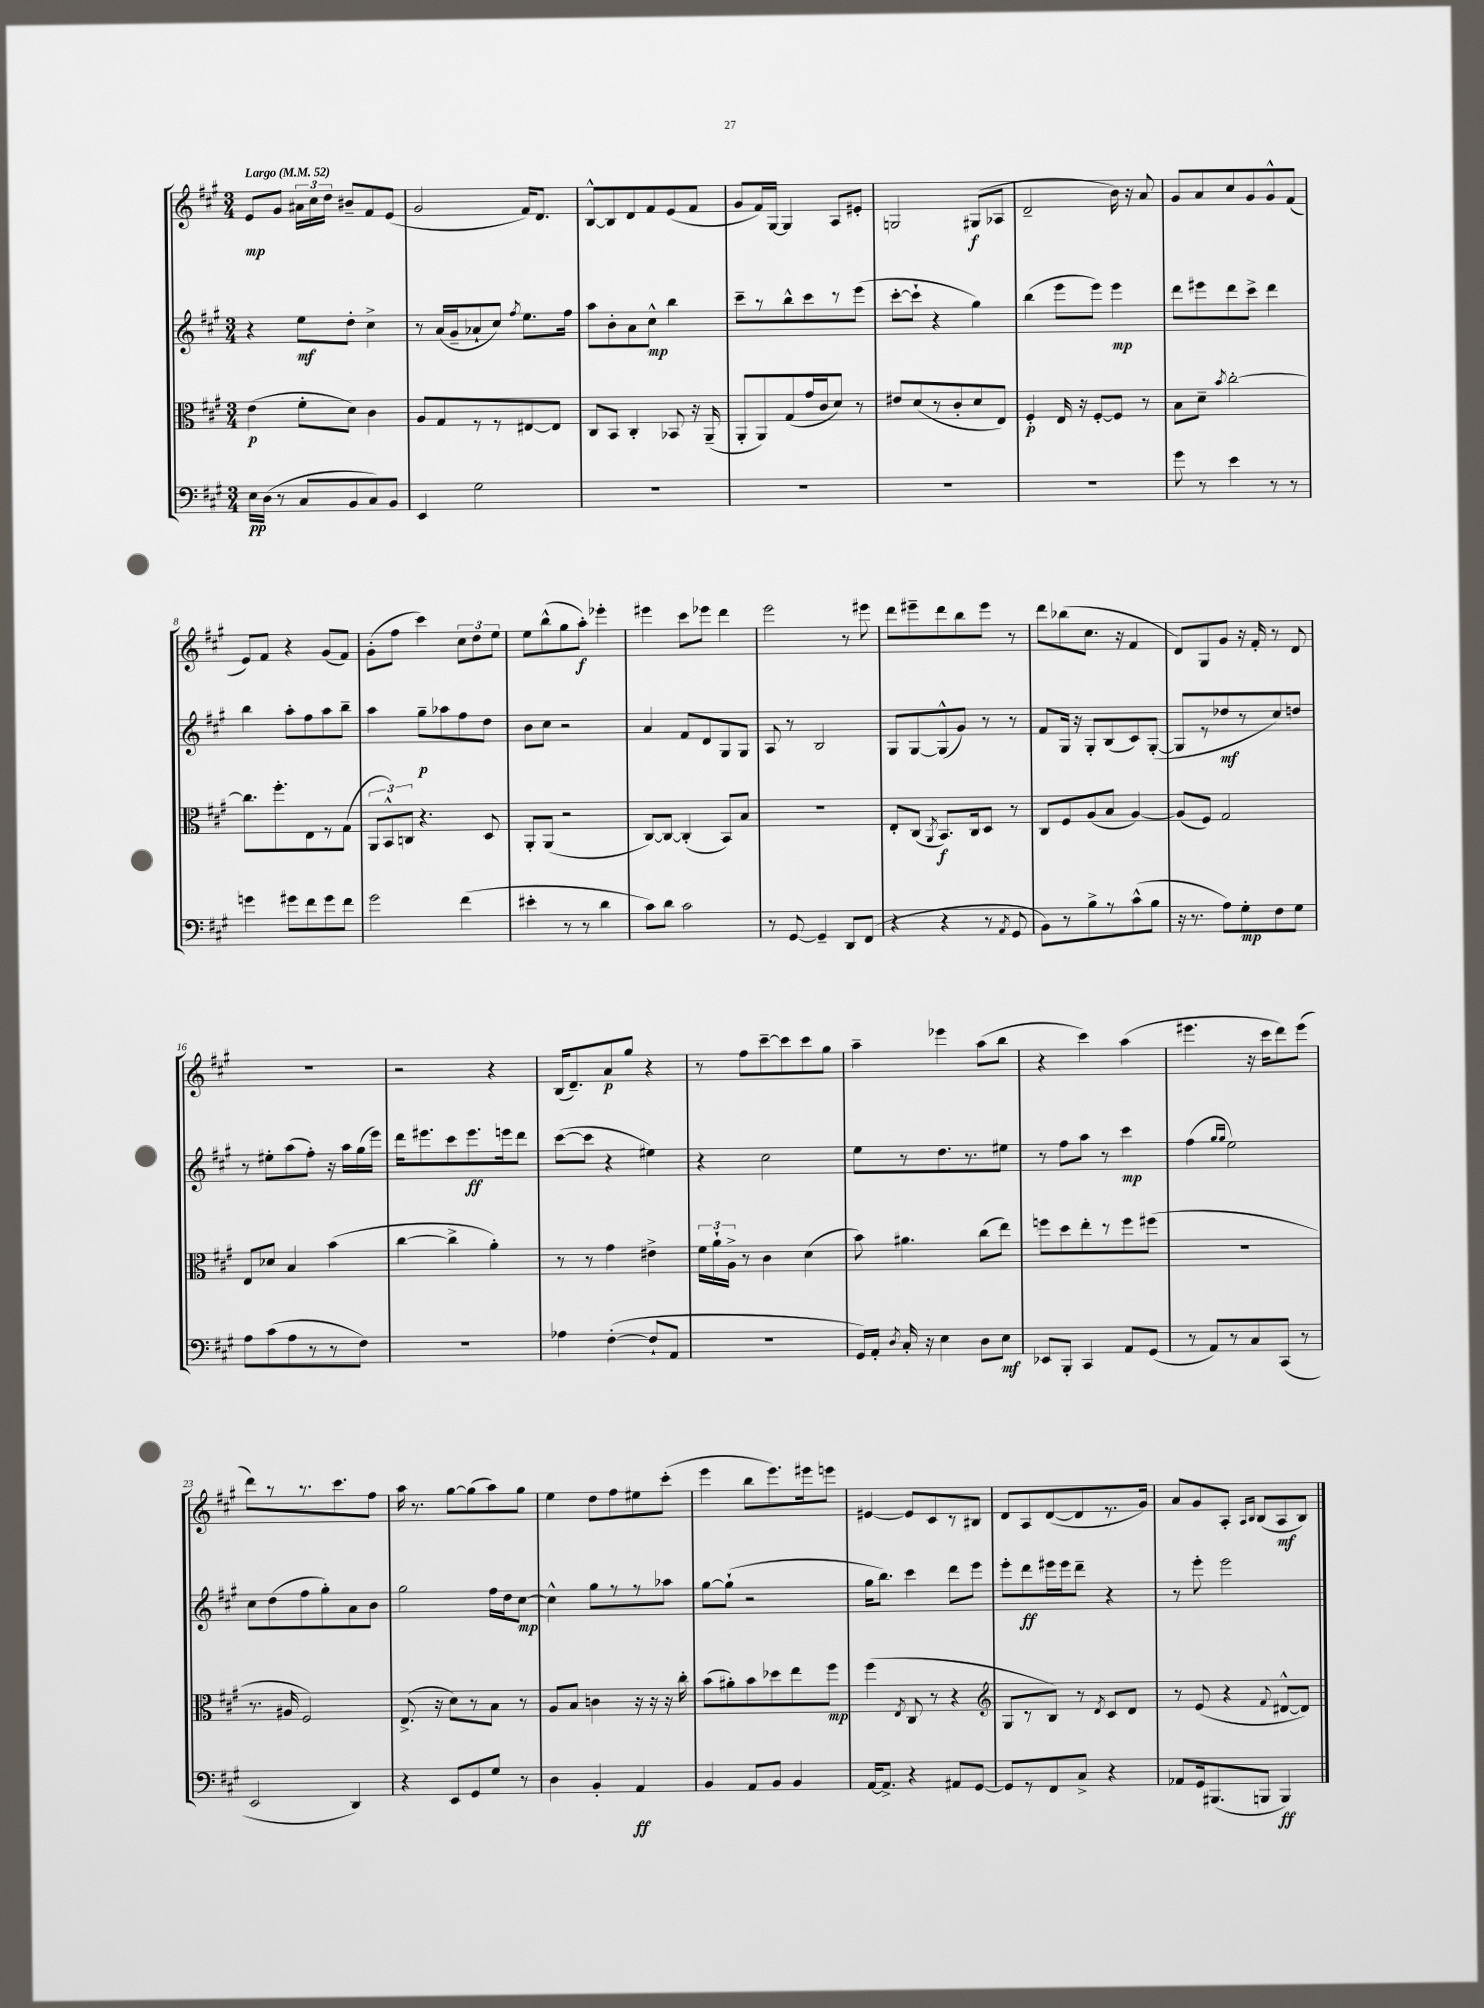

**kern	**kern	**kern	**kern
*staff4	*staff3	*staff2	*staff1
*clefF4	*clefC3	*clefG2	*clefG2
*k[f#c#g#]	*k[f#c#g#]	*k[f#c#g#]	*k[f#c#g#]
*M3/4	*M3/4	*M3/4	*M3/4
*MM52	*MM52	*MM52	*MM52
16E\LL	(4e\	4r	8e/L
(16D\JJ	.	.	.
8r	.	.	8g#/J
8C#/L	8f#'\L	8ee\L	24a#\LL
.	.	.	24cc#\
.	.	.	24dd\JJ
8BB/	8d\J)	8dd'\J	8b#~/L
8C#/)	4c#\	4cc#^\	8f#/
8BB/J	.	.	(8e/J
=	=	=	=
4EE/	8A/L	8r	2g#/
.	8G#/	(16a/LL	.
.	.	16g#~/J	.
2G#\	8r	8a-`/	.
.	8r	8cc#/J)	.
.	.	8qff#/	.
.	[8E#/	8.ee\L	16f#/LK)
.	.	.	8.d/J
.	8E#/]J	.	.
.	.	16ff#\Jk	.
=	=	=	=
2.r	8C#/L	8aa\L	[8B^^/L
.	8BB/J	8b'\	8B/]
.	4C#'/	8a\	8d/
.	.	8cc#^^\J	8f#/
.	8BB-/	4bb\	(8e/
.	16r	.	8f#/J
.	(16AA~/	.	.
=	=	=	=
2.r	8AA'/L	8ccc#~\L	8g#/L
.	8AA/)	8r	16f#/L)
.	.	.	[16G#/JJ
.	(8G#/	8bb^^\	4G#/]
.	16g#/L	8ccc#\	.
.	16c#/J	.	.
.	8d/J)	8r	8A/L
.	8r	(8eee\J	8e#'/J
=	=	=	=
2.r	8e#/L	[8ccc#'\L	2G/
.	(8d/	8ccc#`\]J	.
.	8r	4r	.
.	8c#'/	.	.
.	8d/	4gg#\)	(8G#/L
.	8E/J)	.	8A-/J
=	=	=	=
2.r	4F#'/	(4bb\	2d~/
.	16E/	8eee\L	.
.	16r	.	.
.	[8F#'/L	8eee\J)	.
.	8F#/]J	4eee\	16b\)
.	.	.	16r
.	8r	.	8a/
=	=	=	=
8g#\	8B\L	8ddd\L	8g#/L
8r	8d~\J	8eee#\	8a/
.	8qb/	.	.
4e\	[2cc#'\	8ddd\	8cc#/
.	.	8ccc#^\J	8g#/
8r	.	4ddd\	8g#^^/
8r	.	.	(8f#/J
=	=	=	=
4g\	8.cc#\]L	4bb\	8e/L)
.	.	.	8f#/J
.	8.ff#'\	.	.
8g#\L	.	8aa'\L	4r
8f#\	8E\	8ff#\	.
8g#\	8r	8aa\	(8g#/L
8f#\J	(8G#\J	8bb~\J	8f#/J)
=	=	=	=
2g#\	12AA/L	4aa\	(8g#'\L
.	12BB^^/)	.	.
.	.	.	8ff#\J
.	12C/J	.	.
.	4.r	8gg#~\L	4ccc#\)
.	.	8aa-\	.
(4f#\	.	8ff#\	12cc#\L
.	.	.	12dd\
.	8D/	8dd\J	.
.	.	.	12ee\J
=	=	=	=
4e#'\	8AA'/L	8b\L	8ee\L
.	(8AA/J	8cc#\J	(8bb^^\
8r	2r	2r	8gg#\
8r	.	.	8aa'\J)
4d\	.	.	4eee-'\
=	=	=	=
8c#\L)	[8C#/L)	4a/	4eee#\
8d\J	8C#/_J	.	.
2c#\	(4C#'/]	8f#/L	8ccc#\L
.	.	8d/	8eee-\J
.	8BB/L)	8G#/	4ddd\
.	8B/J	8G#/J	.
=	=	=	=
8r	2.r	8A/	2eee\
[8GG#/	.	8r	.
4GG#~/]	.	2B/	.
8DD/L	.	.	8r
(8FF#/J	.	.	8eee#\
=	=	=	=
4r	8E'/L	8G#/L	8ddd\L
.	(8C#/J	[8G#/	8eee#~\
.	8qAA/	.	.
4r	8.BB/L)	(8G#^^/]	8ddd\
.	.	8g#/J)	8bb\
.	16C#/k	.	.
8r	8D/J	8r	8eee#\J
8qAA/	.	.	.
8GG#/	8r	8r	8r
=	=	=	=
8BB\L)	8C#/L	8f#/L	8ddd\L
8r	8F#/	16G#/Jk	(8bb-\
.	.	16r	.
8B^\	(8A/	8G#'/L	8.cc#\J
8r	8B/J	(8B/	.
.	.	.	16r
(8c#^^\	[4A/)	8c#/)	4f#/
8B\J	.	([8G#'/J	.
=	=	=	=
16r	(8A/]L	8G#/]L	8d/L)
8.r	.	.	.
.	8F#/J)	8r	8G#/
8A\L)	2G#/	8dd-/	8g#/J
8G#'\	.	8r	16r
.	.	.	16f#'/
8F#\	.	8cc#/)	8r
8G#\J	.	8dd/J	8d/
=	=	=	=
8A\L	8E/L	8r	2.r
(8c#\	8d-/J	8ee#'\L	.
8A\	4B/	(8aa\	.
8r	.	8ff#'\J)	.
8r	(4b\	16r	.
.	.	16aa\LL	.
8F#\J)	.	(16gg#\	.
.	.	16eee\JJ)	.
=	=	=	=
2.r	[4cc#\	16ddd\LK	2r
.	.	8.eee#\	.
.	4cc#^\]	8ccc#\	.
.	.	8.eee#\	.
.	4a'\)	.	4r
.	.	16eee\k	.
.	.	8ddd\J	.
=	=	=	=
4A-\	8r	([8ccc#\L	(16B/LK
.	.	.	8.d~/)
.	8r	8ccc#\]J	.
([4F#'\	4g#\	4r	8a/
.	.	.	8gg#/J
8F#`/]L	4e#^\	4ee#\)	4r
8AA/J	.	.	.
=	=	=	=
2.r	24f#\LL	4r	8r
.	24a`\	.	.
.	24A^\JJ	.	.
.	8r	.	8ff#\L
.	4c#\	2cc#\	[8ccc#~\
.	.	.	8ccc#\]
.	(4d\	.	8ccc#\
.	.	.	8gg#\J
=	=	=	=
16GG#/LL)	8b\)	8ee\L	4aa~\
16AA'/JJ	.	.	.
8qD/	.	.	.
16C#'/	4.a#\	8r	.
16r	.	.	.
4E\	.	8.dd\	4eee-\
.	.	8.r	.
8D\L	(8cc#\L	.	(8aa\L
8E\J	8ee\J)	8ee#\J	8bb\J
=	=	=	=
8EE-/L	8ff\L	8r	4r
8BBB'/J	8dd\	8ff#\L	.
4CC#/	8ee'\	8aa\J	4ccc#\)
.	8r	8r	.
8AA/L	8ff\	4ccc#\	(4aa\
(8GG#/J	(8ff#\J	.	.
=	=	=	=
8r	2.r	(4ff#\	4.eee#\
8AA/L)	.	.	.
.	.	16qqgg#/LL	.
.	.	16qqgg#/JJ	.
8r	.	2ee\)	.
8C#/	.	.	16r
.	.	.	16ccc#\LK
(8CC#/J	.	.	8ddd\)
8r	.	.	(8eee#\J
=	=	=	=
2EE/	8.r	8cc#\L	8ddd\L)
.	.	(8dd\	8r
.	16A#/	.	.
.	2F#/)	8ff#\	8.r
.	.	8gg#'\)	.
.	.	.	8.ccc#\
4DD/)	.	8a\	.
.	.	8b\J	8ff#\J
=	=	=	=
4r	(8.E^/	2gg#\	16aa\
.	.	.	8.r
.	16r	.	.
8EE/L	8d\L)	.	[8gg#\L
8GG#/	8r	.	(8gg#\]
8G#/J	8B\J	16ff#\LL	8aa\)
.	.	16dd\J	.
8r	8r	[8cc#\J	8gg#\J
=	=	=	=
4D\	8A/L	4cc#^^\]	4ee\
.	8B/J	.	.
4BB'/	4c\	8gg#\L	8dd\L
.	.	8r	8ff#\
4AA/	16r	8r	8ee#\
.	16r	.	.
.	16r	8aa-\J	(8ccc#'\J
.	16cc#'\	.	.
=	=	=	=
4BB/	(8b\L	[8gg#\L	4eee\
.	8a#'\)	(8gg#`\]J	.
8AA/L	8b\	2r	8bb\L
8BB/J	8dd-\	.	8.eee\)
4BB/	8ee\	.	.
.	.	.	16eee#\k
.	8ff#\J	.	8eee\J
=	=	=	=
[16AA/LK	(4ff#\	16gg#\LK	[4e#/
8.AA^/]J	.	8.bb\J)	.
.	8qE/	.	.
4r	8C#/	4ccc#\	8e#/]L
.	8r	.	8c#/
8AA#/L	4r	8ddd\L	8r
[8GG#/J	.	8eee\J	8B#/J
=	=	=	=
*	*clefG2	*	*
8GG#/]L	8G#/L	8eee'\L	8d/L
8r	8r	8ddd\	8A/
8FF#/	8B/J)	16eee#\L	([8d/
.	.	16eee#\J	.
8C#^/J	8r	8ddd~\J	8d/]
.	8qd/	.	.
4r	8c#/L	4r	8.r
.	8d/J	.	.
.	.	.	16g#/Jk)
=	=	=	=
8AA-/L	8r	8r	8a/L
16GG#/k	(8e/	8eee'\	8g#/
(8.BBB#/	.	.	.
.	4r	2eee\	8A'/J
.	.	.	16qqA/LL
.	.	.	16qqB/JJ
8BBB/J	.	.	(8B/L
.	8qqf#/	.	.
4BBB/)	[8d#^^/L	.	8A/
.	8d#/]J)	.	8B/J)
==	==	==	==
*-	*-	*-	*-
